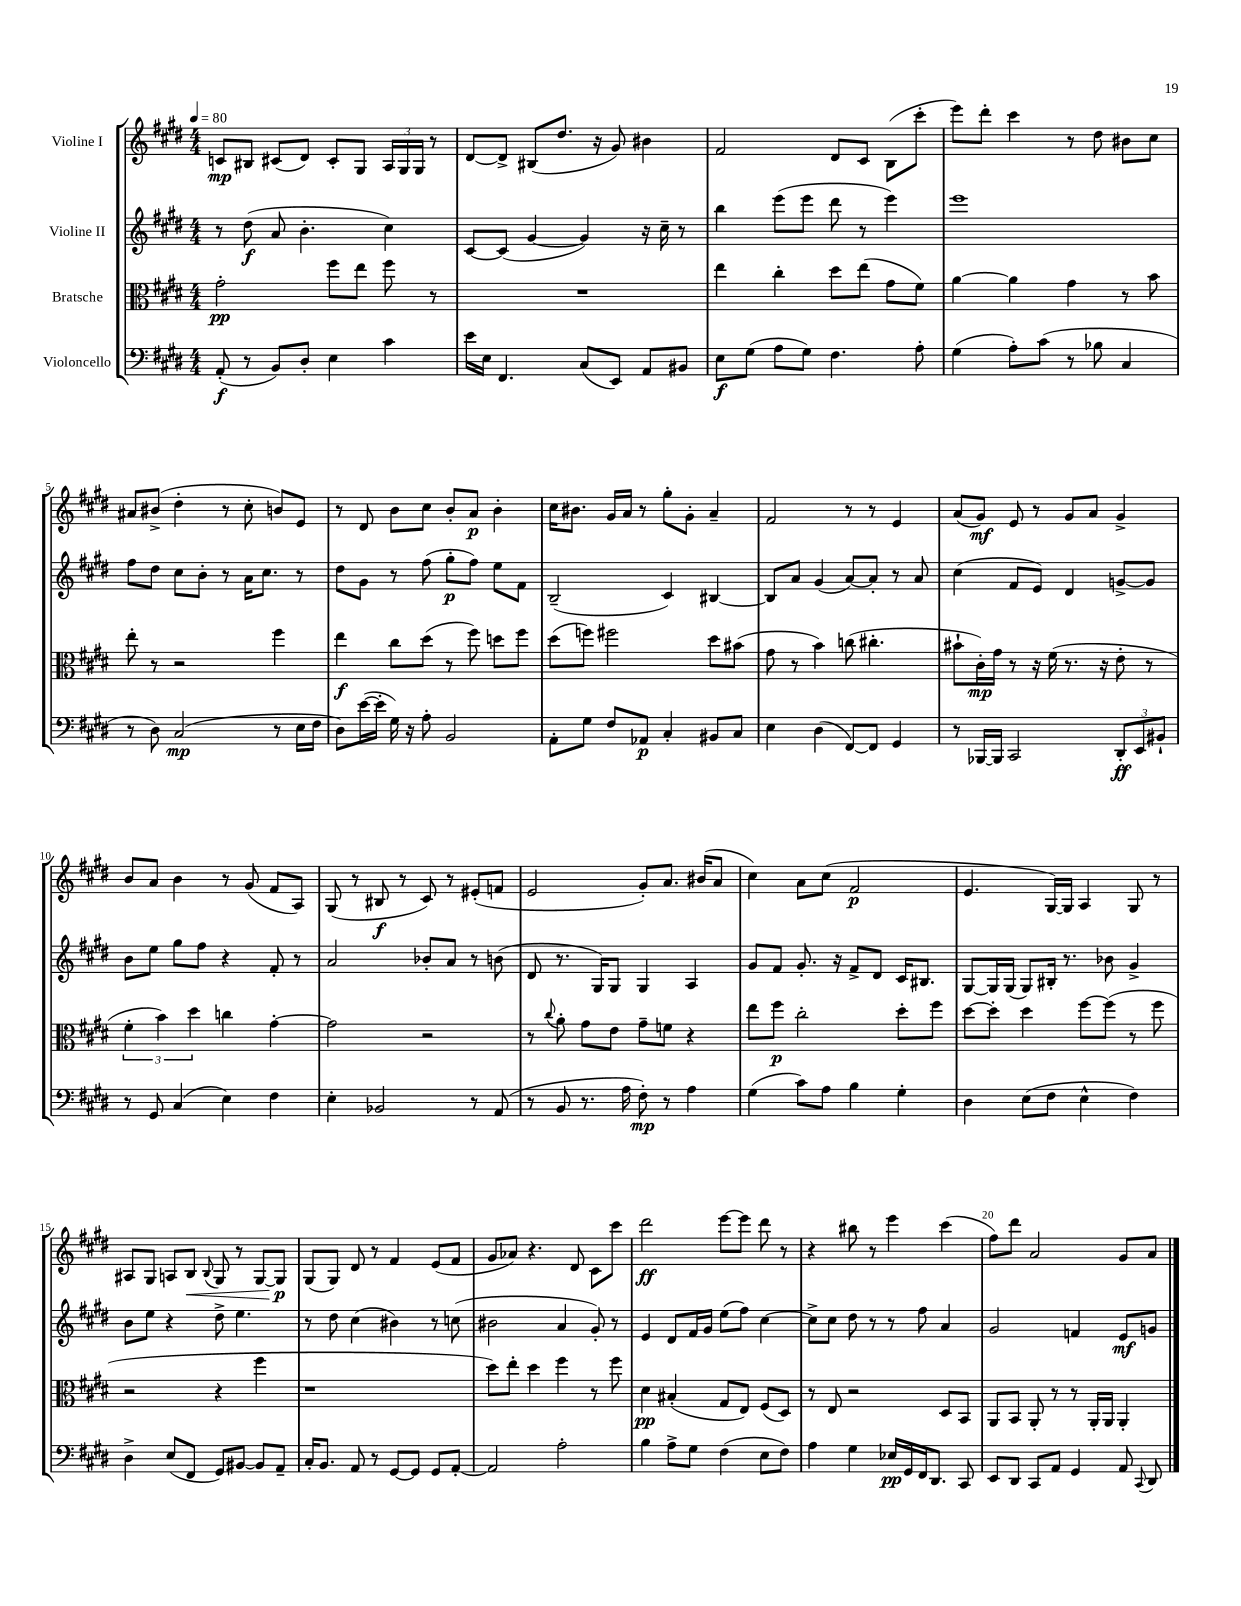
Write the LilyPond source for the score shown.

<<
\new StaffGroup <<
\new Staff = "s0" \with { instrumentName = "Violine I" } {
    \clef treble \key e \major \numericTimeSignature \time 4/4 \tempo 4 = 80
    \autoBeamOff c'8[\mp bis8] cis'8[( dis'8]) cis'8[-. gis8] \tuplet 3/2 { a16[ gis16 gis16] } r8 |
    dis'8[~ dis'8]-> bis8[( dis''8.] r16 gis'8) bis'4 |
    fis'2 dis'8[ cis'8] b8[( cis'''8]-. |
    e'''8[) dis'''8]-. cis'''4 r8 dis''8 bis'8[ cis''8] |
    ais'8[ bis'8]->( dis''4-. r8 cis''8-. b'8[) e'8] |
    r8 dis'8 b'8[ cis''8] b'8[-. a'8]\p b'4-. |
    cis''16[ bis'8.] gis'16[ a'16] r8 gis''8[-. gis'8]-. a'4-- |
    fis'2 r8 r8 e'4 |
    a'8[( gis'8]\mf) e'8 r8 gis'8[ a'8] gis'4-> |
    b'8[ a'8] b'4 r8 gis'8( fis'8[ a8]) |
    gis8( r8 bis8\f r8 cis'8) r8 eis'8[-.( f'8] |
    e'2 gis'8[-.) a'8.] bis'16[( a'8] |
    cis''4) a'8[ cis''8]( fis'2\p |
    e'4. gis16[~) gis16] a4 gis8 r8 |
    ais8[ gis8] a8[ b8]\< \appoggiatura { b8 } gis8 r8 gis8[~ gis8]\p\! |
    gis8[( gis8]) dis'8 r8 fis'4 e'8[( fis'8] |
    gis'8[ aes'8]) r4. dis'8 cis'8[ cis'''8] |
    dis'''2\ff e'''8[~ e'''8] dis'''8 r8 |
    r4 bis''8 r8 e'''4 cis'''4( |
    fis''8[) dis'''8] a'2 gis'8[ a'8] \bar "|." |
}
\new Staff = "s1" \with { instrumentName = "Violine II" } {
    \clef treble \key e \major \numericTimeSignature \time 4/4
    \autoBeamOff r8 dis''8\f( a'8 b'4.-. cis''4) |
    cis'8[~ cis'8]( gis'4~ gis'4) r16 cis''16-- r8 |
    b''4 e'''8[( e'''8] dis'''8 r8 e'''4) |
    e'''1 |
    fis''8[ dis''8] cis''8[ b'8]-. r8 a'16[ cis''8.] r8 |
    dis''8[ gis'8] r8 fis''8( gis''8[-.\p fis''8]) e''8[ fis'8] |
    b2--( cis'4) bis4~ |
    bis8[ a'8] gis'4( a'8[~) a'8]-. r8 a'8 |
    cis''4( fis'8[ e'8]) dis'4 g'8[~-> g'8] |
    b'8[ e''8] gis''8[ fis''8] r4 fis'8-. r8 |
    a'2 bes'8[-. a'8] r8 b'8( |
    dis'8 r8. gis16[) gis8] gis4 a4 |
    gis'8[ fis'8] gis'8.-. r16 fis'8[-> dis'8] cis'16[ bis8.] |
    gis8[~ gis16 gis16]( gis8[) bis16]-. r8. bes'8 gis'4-> |
    b'8[ e''8] r4 dis''8-> e''4. |
    r8 dis''8 cis''4( bis'4) r8 c''8( |
    bis'2 a'4 gis'8-.) r8 |
    e'4 dis'8[ fis'16 gis'16] e''8[( fis''8]) cis''4~ |
    cis''8[-> cis''8] dis''8 r8 r8 fis''8 a'4 |
    gis'2 f'4 e'8[\mf g'8] \bar "|." |
}
\new Staff = "s2" \with { instrumentName = "Bratsche" } {
    \clef alto \key e \major \numericTimeSignature \time 4/4
    \autoBeamOff gis'2-.\pp fis''8[ e''8] fis''8 r8 |
    R1 |
    e''4 cis''4-. dis''8[ e''8]( gis'8[ fis'8]) |
    a'4~ a'4 gis'4 r8 b'8 |
    e''8-. r8 r2 fis''4 |
    e''4\f cis''8[ dis''8]( r8 fis''8) d''8[ fis''8] |
    dis''8[( f''8]) fis''2 dis''8[ bis'8]( |
    gis'8 r8 b'4) c''8( cis''4.-. |
    bis'8[-! cis'16-.\mp) gis'16] r8 r16 fis'16( r8. r16 e'8-. r8 |
    \tuplet 3/2 { fis'4-. b'4) dis''4 } c''4 gis'4~-. |
    gis'2 r2 |
    r8 \appoggiatura { cis''8 } a'8-. gis'8[ e'8] gis'8[-- f'8] r4 |
    e''8[ fis''8]\p cis''2-. dis''8[-. fis''8] |
    dis''8[~ dis''8]-. dis''4 fis''8[~ fis''8]( r8 fis''8 |
    r2 r4 fis''4 |
    r1 |
    dis''8[) e''8]-. dis''4 fis''4 r8 fis''8 |
    dis'4\pp bis4-.( gis8[ e8]) fis8[( dis8]) |
    r8 e8 r2 dis8[ b,8] |
    a,8[ b,8] a,8-. r8 r8 a,16[-. a,16] a,4-. \bar "|." |
}
\new Staff = "s3" \with { instrumentName = "Violoncello" } {
    \clef bass \key e \major \numericTimeSignature \time 4/4
    \autoBeamOff a,8-.\f( r8 b,8[) dis8]-. e4 cis'4 |
    e'16[ e16] fis,4. cis8[( e,8]) a,8[ bis,8] |
    e8[\f gis8]( a8[ gis8]) fis4. a8-. |
    gis4( a8[-.) cis'8]( r8 bes8 cis4 |
    r8 dis8) cis2\mp( r8 e16[ fis16] |
    dis8[) e'16~( e'16]-. gis16) r16 a8-. b,2 |
    a,8[-. gis8] fis8[ aes,8]\p cis4-. bis,8[ cis8] |
    e4 dis4( fis,8[~) fis,8] gis,4 |
    r8 bes,,16[~ bes,,16] cis,2 \tuplet 3/2 { dis,8[-.\ff e,8 bis,8]-! } |
    r8 gis,8 cis4( e4) fis4 |
    e4-. bes,2 r8 a,8( |
    r8 b,8 r8. a16 fis8-.\mp) r8 a4 |
    gis4( cis'8[) a8] b4 gis4-. |
    dis4 e8[( fis8] e4-^ fis4) |
    dis4-> e8[( fis,8] gis,8[) bis,8]~ bis,8[ a,8]-- |
    cis16[-. b,8.] a,8 r8 gis,8[~ gis,8] gis,8[ a,8]~-. |
    a,2 a2-. |
    b4 a8[-> gis8] fis4( e8[ fis8]) |
    a4 gis4 ees16[\pp gis,16 fis,16 dis,8.] cis,8 |
    e,8[ dis,8] cis,8[ a,8] gis,4 a,8 \appoggiatura { cis,8 } dis,8 \bar "|." |
}
>>
>>
\layout { \context { \Score \override BarNumber.break-visibility = ##(#f #t #t) barNumberVisibility = #(every-nth-bar-number-visible 5) } }
